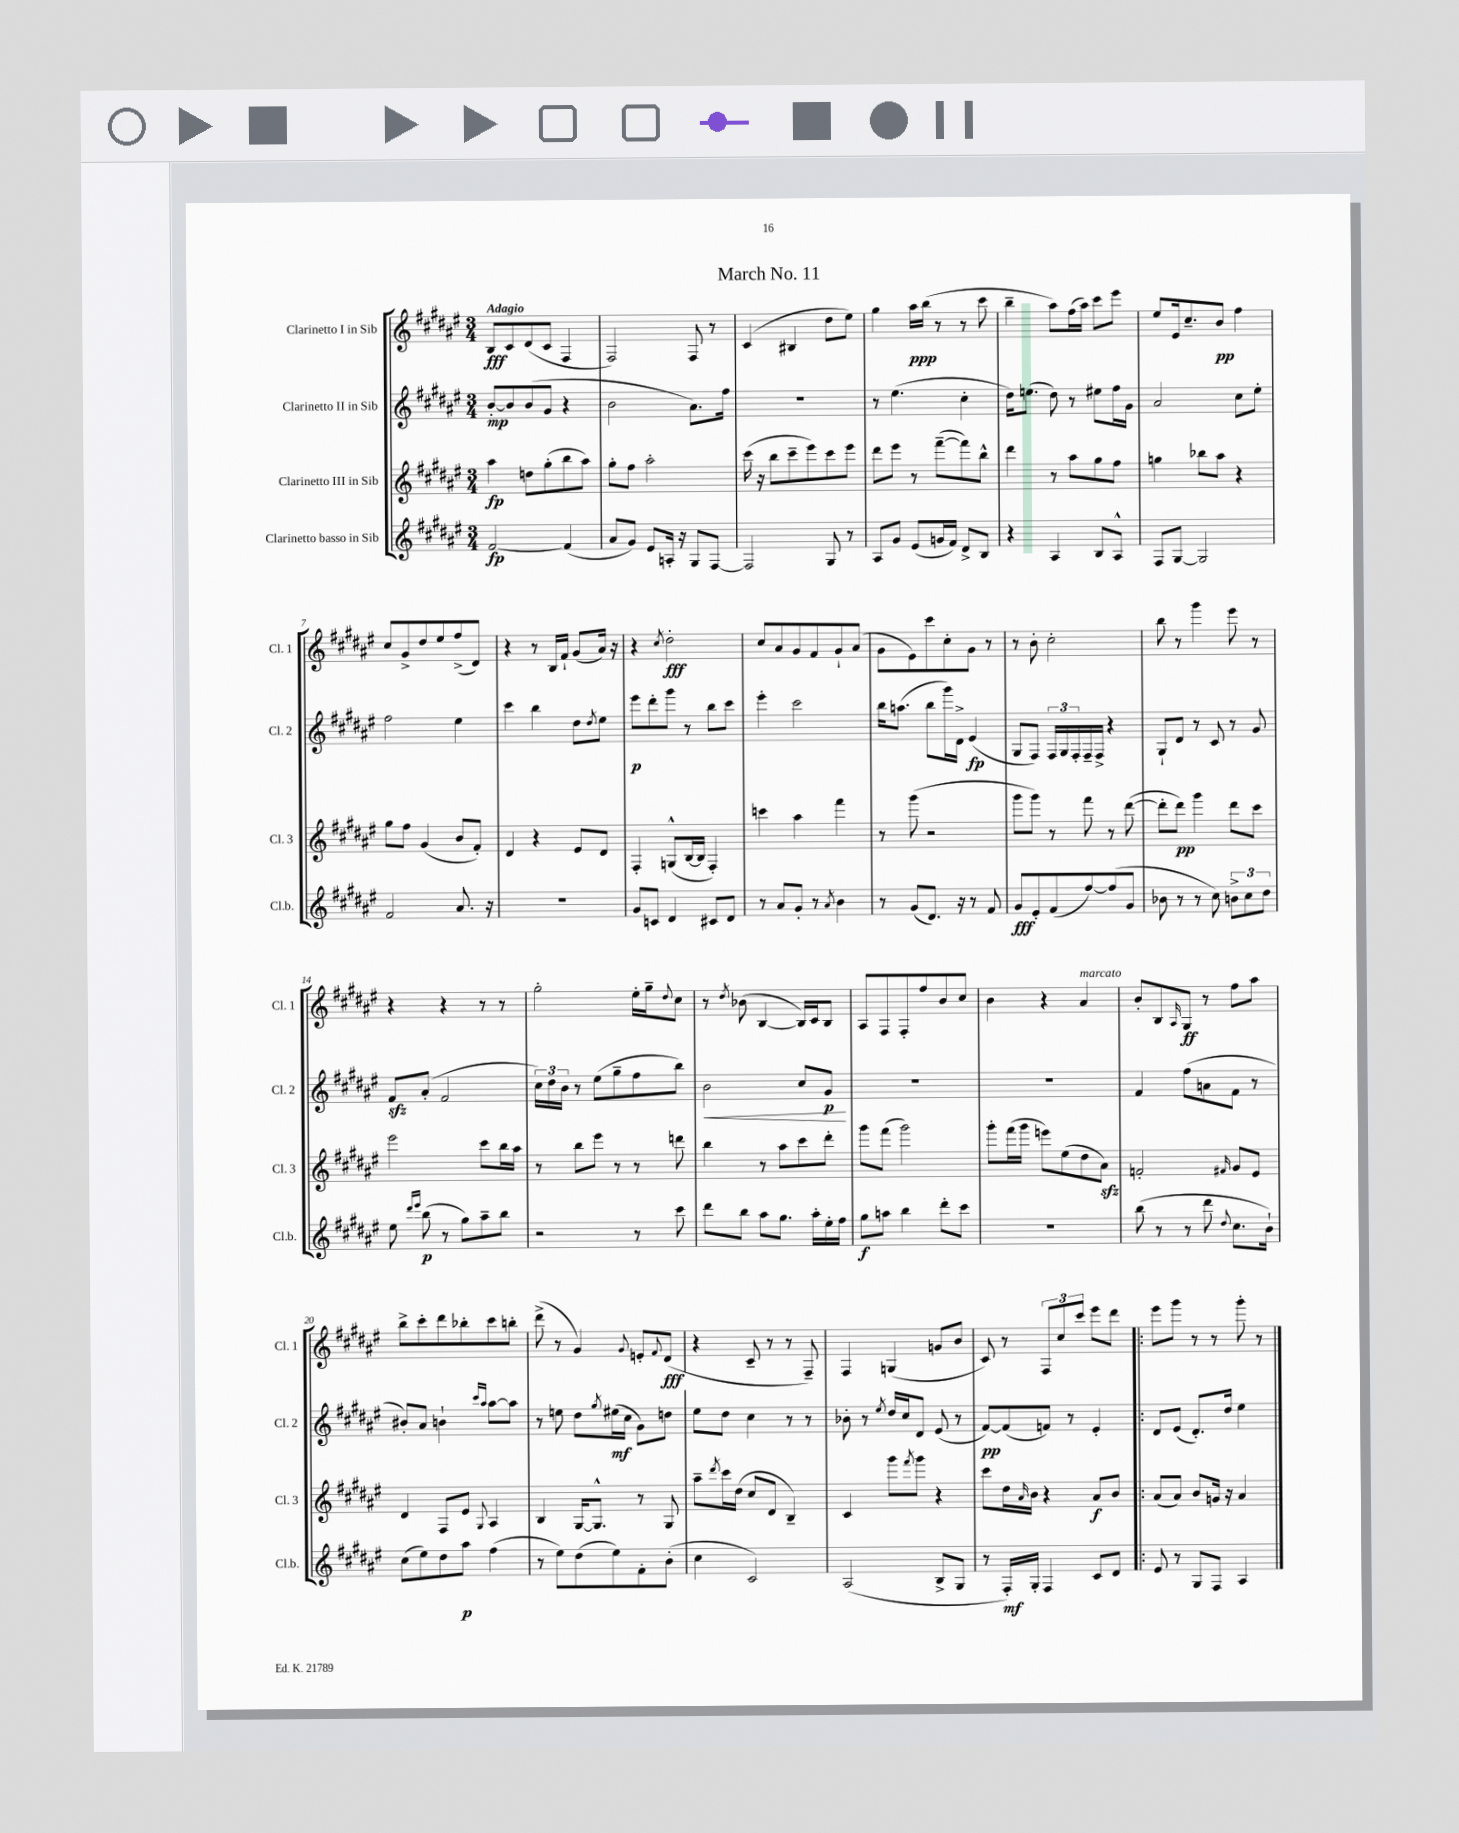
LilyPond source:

\header { title = "March No. 11" }
<<
\new StaffGroup <<
\new Staff = "s0" \with { instrumentName = "Clarinetto I in Sib" shortInstrumentName = "Cl. 1" } {
    \clef treble \key fis \major \numericTimeSignature \time 3/4 \tempo "Adagio"
    b8\fff cis'8 dis'8( cis'8 fis4 |
    fis2) fis8 r8 |
    cis'4( bis4 dis''8 eis''8) |
    gis''4 ais''16\ppp b''16( r8 r8 cis'''8 |
    b''4-- ais''8) fis''16( ais''16) cis'''8 eis'''8 |
    eis''8 eis'16 cis''8.-- b'8\pp fis''4 |
    cis''8 gis'8-> dis''8 eis''8 fis''8->( dis'8) |
    r4 r8 b16 fis'16-! gis'8( ais'16) r16 |
    r4 \acciaccatura { cis''8 } dis''2-.\fff |
    cis''8 ais'8 gis'8 fis'8 gis'8-! ais'8( |
    gis'8 eis'8) cis'''8 cis''8-. gis'8 r8 |
    r8 b'8-. cis''2-. |
    b''8 r8 gis'''4 eis'''8 r8 |
    r4 r4 r8 r8 |
    gis''2-. eis''16-. gis''16-- \appoggiatura { dis''8 } cis''8 |
    r8 \acciaccatura { dis''8 } bes'8( b4~ b16) cis'16 b8 |
    ais8 fis8 fis8-. fis''8 b'8 cis''8 |
    b'4 r4 ais'4^\markup { \italic "marcato" } |
    b'8-. b8 \grace { ais16 } gis8\ff r8 fis''8 ais''8 |
    b''8-> cis'''8-. dis'''8 bes''8-. cis'''8 b''8-. |
    dis'''8->( r8 gis'4) \appoggiatura { gis'8 } e'8-. \appoggiatura { fis'8 } dis'8\fff( |
    r4 cis'8-- r8 r8 fis8--) |
    fis4 g4( g'8 b'8 |
    cis'8) r8 \tuplet 3/2 { fis8 cis''8 cis'''8 } eis'''8 dis'''8 |
    \bar ".|:" eis'''8 gis'''8 r8 r8 gis'''8-. r8 \bar "|." |
}
\new Staff = "s1" \with { instrumentName = "Clarinetto II in Sib" shortInstrumentName = "Cl. 2" } {
    \clef treble \key fis \major \numericTimeSignature \time 3/4
    b'8~-.\mp b'8 b'8( gis'8 r4 |
    b'2 ais'8.) fis''16 |
    R2. |
    r8 eis''4.( cis''4-. |
    dis''16) e''8.( dis''8) r8 eis''8 fis''16 gis'16 |
    ais'2 cis''8 eis''8-. |
    fis''2 eis''4 |
    cis'''4 b''4 dis''8 \acciaccatura { dis''8 } eis''8 |
    eis'''8\p dis'''8-. gis'''8 r8 b''8 cis'''8 |
    eis'''4-. cis'''2 |
    b''16 a''8.( b''8 gis'''16) dis'16-> eis'4\fp( |
    gis8 fis8) \tuplet 3/2 { fis16 gis16 fis16-. } fis16-- fis16-> r4 |
    gis8-! dis'8 r8 cis'8 r8 gis'8 |
    fis'8\sfz ais'8-.( fis'2 |
    \tuplet 3/2 { cis''16) dis''16 b'16 } r8 eis''8( gis''8-- fis''8 b''8) |
    b'2\< cis''8 gis'8\p\! |
    R2. |
    R2. |
    fis'4 fis''8( a'8 fis'8 r8 |
    bis'8-.) ais'8 b'4-! \grace { cis'''16 ais''16 } ais''8~ ais''8 |
    r8 e''8 dis''8 \acciaccatura { gis''8 } eis''16\mf( cis''16 gis'8) d''8 |
    eis''8 dis''8 cis''4 r8 r8 |
    bes'8-. r8 \acciaccatura { eis''8 } dis''16 cis''16 dis'8 eis'8( r8 |
    fis'8~\pp) fis'8( f'8) r8 eis'4-. |
    \bar ".|:" dis'8 eis'8( dis'8.-.) dis''16 eis''4 \bar "|." |
}
\new Staff = "s2" \with { instrumentName = "Clarinetto III in Sib" shortInstrumentName = "Cl. 3" } {
    \clef treble \key fis \major \numericTimeSignature \time 3/4
    ais''4\fp d''8 gis''8-.( b''8 ais''8) |
    gis''8-. fis''8 ais''2-. |
    cis'''16( r16 b''8 cis'''8-- eis'''8) cis'''8 eis'''8 |
    dis'''8 eis'''8 r8 fis'''8~--( fis'''8) b''8-^ |
    dis'''4 r8 ais''8 gis''8 fis''8 |
    g''4 bes''8 ais''8 r4 |
    gis''8 fis''8 gis'4( b'8 fis'8-.) |
    dis'4 r4 eis'8 dis'8 |
    fis4-. g8-^( b16~ b16 fis4-.) |
    c'''4 ais''4 fis'''4 |
    r8 gis'''8( r2 |
    gis'''8 gis'''8) r8 fis'''8 r8 dis'''8~( |
    dis'''8-. dis'''8\pp) gis'''4 dis'''8 cis'''8 |
    eis'''2 cis'''8 b''16 ais''16 |
    r8 b''8 eis'''8 r8 r8 d'''8 |
    b''4 r8 ais''8 cis'''8 dis'''8-. |
    gis'''8 fis'''8( gis'''2) |
    gis'''8-. fis'''16( gis'''16 e'''8) eis''8( dis''8 ais'8\sfz) |
    f'2-. \grace { fis'16 } gis'8 eis'8 |
    dis'4 fis8 eis'8 \appoggiatura { gis8 } ais4 |
    b4 gis16~ gis8.-^ r8 gis8 |
    ais''8-- \acciaccatura { dis'''8 } cis'''16 dis''16( cis''8 dis'8 b4--) |
    cis'4 gis'''8 \acciaccatura { fis'''8 } gis'''8 r4 |
    cis'''8 dis''16 \grace { ais'16 } b'16 r4 ais'8\f b'8 |
    \bar ".|:" ais'8( ais'8) b'8 g'16 r16 ais'4 \bar "|." |
}
\new Staff = "s3" \with { instrumentName = "Clarinetto basso in Sib" shortInstrumentName = "Cl.b." } {
    \clef treble \key fis \major \numericTimeSignature \time 3/4
    fis'2~\fp fis'4( |
    ais'8 gis'8) eis'8 a16-. r16 gis8 fis8~ |
    fis2 gis8 r8 |
    ais8 gis'8 eis'8( g'16 fis'16) dis'8-> b8 |
    r4 ais4 b8 ais8-^ |
    fis8 gis8~ gis2 |
    fis'2 ais'8. r16 |
    R2. |
    gis'8 c'8 dis'4 cis'8 dis'8 |
    r8 ais'8 gis'8-. r8 \acciaccatura { ais'8 } b'4 |
    r8 gis'8( dis'8.) r16 r8 fis'8 |
    gis'8\fff eis'8-. fis'8( fis''8~) fis''8( gis'8 |
    bes'8 r8 r8 cis''8) \tuplet 3/2 { b'8-> cis''8 dis''8 } |
    eis''8 \grace { dis'''16 eis'''16 } b''8\p( r8 gis''8) ais''8-- b''8 |
    r2 r8 cis'''8 |
    dis'''8 b''8 ais''8 gis''8. ais''16-. eis''16-. fis''16 |
    gis''8\f a''8 b''4 dis'''8-. cis'''8 |
    R2. |
    b''8( r8 r8 dis'''8 \appoggiatura { dis''8 } cis''8. b'16-!) |
    cis''8( eis''8) dis''8 ais''8\p fis''4( |
    r8 eis''8) dis''8( eis''8) fis'8-. b'8-.( |
    cis''4 cis'2) |
    ais2( b8-> gis8 |
    r8 fis16-.\mf) gis16-. fis4 cis'8 dis'8 |
    \bar ".|:" eis'8 r8 gis8 fis8 ais4 \bar "|." |
}
>>
>>
